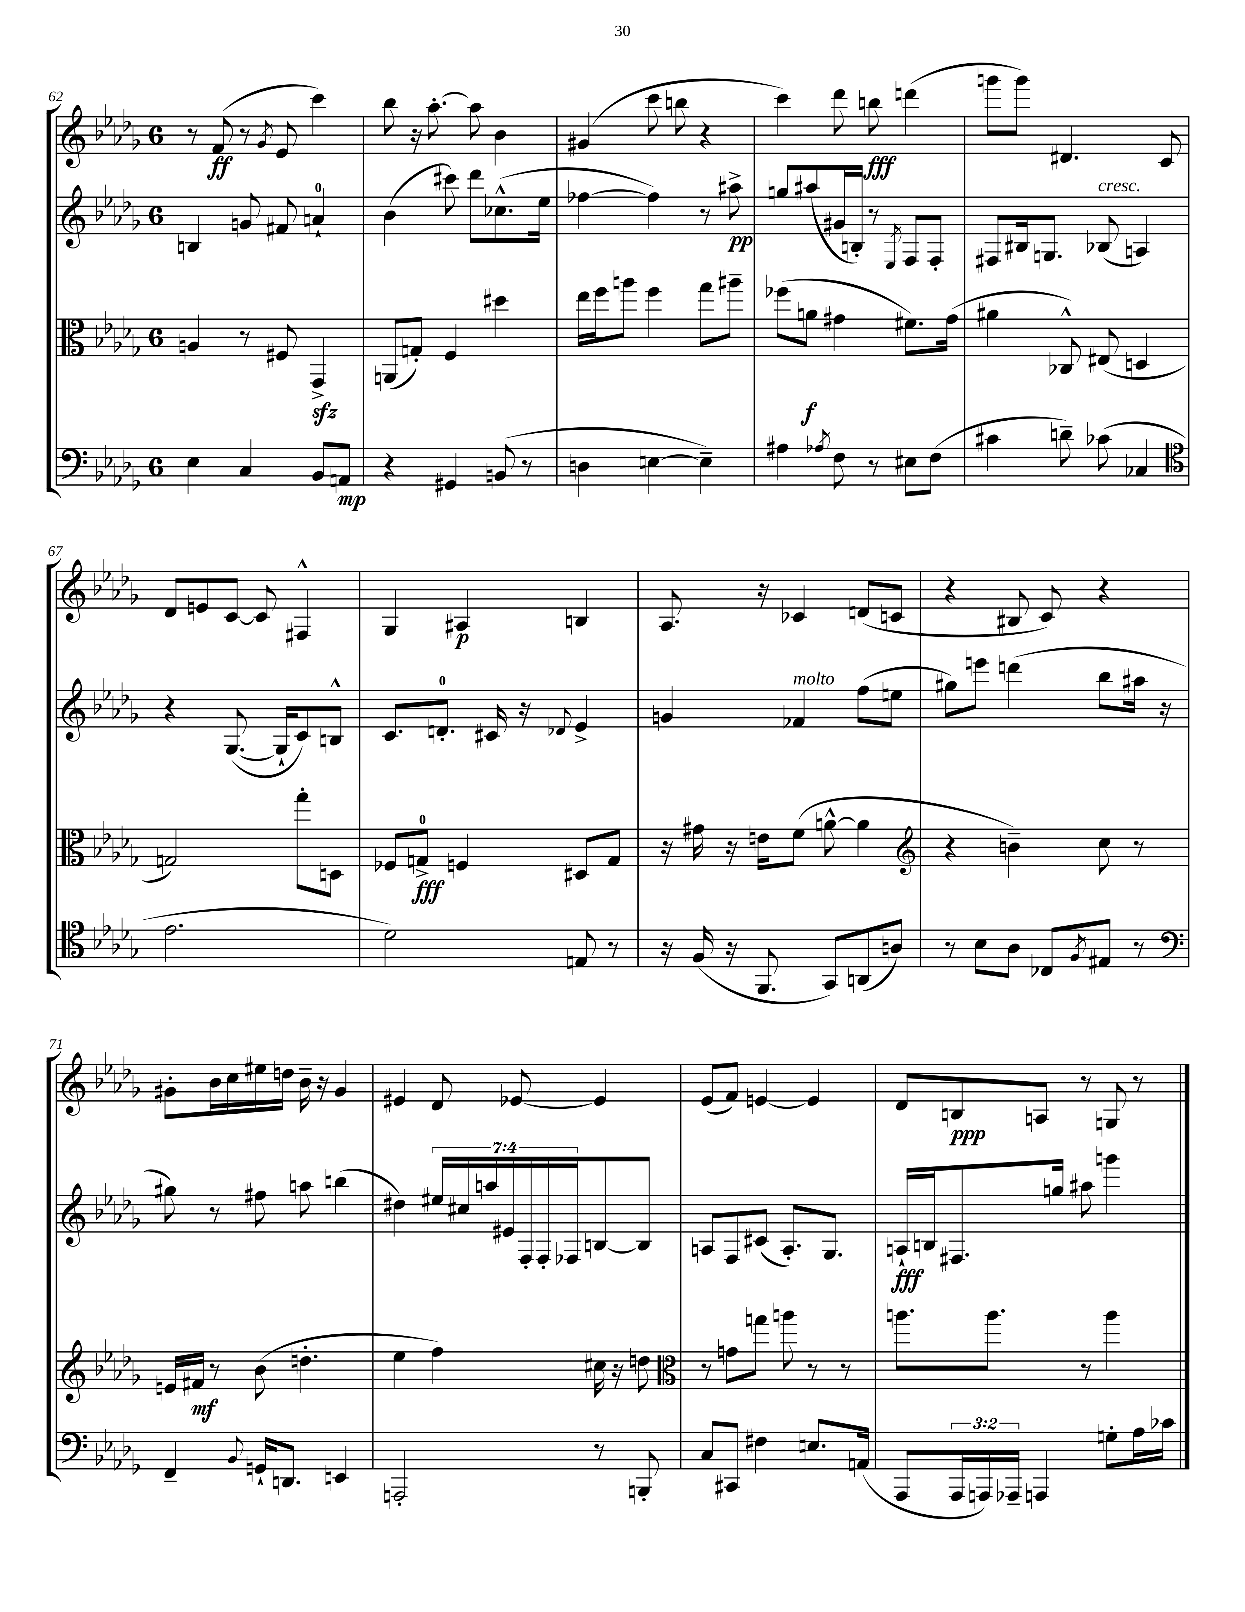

**kern	**kern	**kern	**kern
*staff4	*staff3	*staff2	*staff1
*clefF4	*clefC3	*clefG2	*clefG2
*k[b-e-a-d-g-]	*k[b-e-a-d-g-]	*k[b-e-a-d-g-]	*k[b-e-a-d-g-]
*M6/8	*M6/8	*M6/8	*M6/8
4E-	4A	4B	8r
.	.	.	(8f
4C	8r	8g	8r
.	.	.	8qg-
.	8F#	8f#	8e-
8BB-	4GG-^	4a`	4ccc)
8AA	.	.	.
=	=	=	=
4r	(8AA	(4b-	8bb-
.	8G')	.	16r
.	.	.	[8.aa-'
4GG#	4F	8ccc#)	.
.	.	8ddd-	8aa-]
(8BB	4dd#	(8.cc-^^	4b-
8r	.	.	.
.	.	16ee-	.
=	=	=	=
4D	16ee-	[4ff-	(4g#
.	16ff	.	.
.	8aa	.	.
[4E	4ff	4ff-])	8ccc
.	.	.	8bb
4E~])	8gg-	8r	4r
.	8aa#~	8aa#^	.
=	=	=	=
4A#	(8ff-	8gg	4ccc)
.	8a	(8aa#	.
8qA-	.	.	.
8F	4g#	16g#	8ddd-
.	.	16B')	.
8r	.	8r	8bb
.	.	8qE-	.
8E#	8.f#)	8F	(4ddd
(8F	.	8F'	.
.	(16g#	.	.
=	=	=	=
4c#	4a#	8F#	8ggg
.	.	16B#	8ggg)
.	.	8.G	.
8d~)	8C-^^)	.	4.d#
(8c-	(8E#	(8B-	.
4C-	4D	4A)	.
.	.	.	8c
=	=	=	=
*clefC4	*	*	*
2.e-	2G)	4r	8d-
.	.	.	8e
.	.	([8.G-	[8c
.	.	.	8c]
.	.	16G-`]	.
.	8gg-'	8c)	4F#^^
.	8D	8B^^	.
=	=	=	=
2d-)	8F-	8.c	4G-
.	8G^	.	.
.	.	8.d'	.
.	4F	.	4A#
.	.	16c#	.
.	.	16r	.
.	.	8qqd-	.
8E	8D#	4e-^	4B
8r	8G	.	.
=	=	=	=
16r	16r	4g	8.A-
(16F	16g#	.	.
16r	16r	.	.
8.FF	16e	.	16r
.	(8f	4f-	4c-
8GG-)	[8a^^	.	.
(8AA	4a]	(8ff	(8d
8A)	.	8ee	8c
=	=	=	=
*	*clefG2	*	*
8r	4r	8gg#)	4r
8B-	.	8eee	.
8A-	4b~)	(4ddd	8B#
8C-	.	.	8c)
8qF	.	.	.
8E#	8cc	8bb-	4r
8r	8r	16aa#	.
.	.	16r	.
=	=	=	=
*clefF4	*	*	*
4FF~	16e	8gg#)	8g#'
.	16f#	.	.
.	8r	8r	16b-
.	.	.	16cc
8qqBB-	.	.	.
16GG`	(8b-	8ff#	16ee#
8.DD	.	.	16dd
.	4.dd'	8aa	16b-~
.	.	.	16r
4EE	.	(4bb	4g#
=	=	=	=
2AAA'	4ee-	4dd#)	4e#
.	4ff)	28ee#	8d-
.	.	28cc#	.
.	.	28aa	.
.	.	28e#	.
.	.	.	[8e-
.	.	28F'	.
.	.	28F'	.
.	.	28F-	.
8r	16cc#	[8B	4e-]
.	16r	.	.
8BBB'	8dd	8B]	.
=	=	=	=
*	*clefC3	*	*
8C	8r	8A	(8e-
8CC#	8g	8F	8f)
4F#	8gg	(8c#	[4e
.	8aa	8.A')	.
8.E	8r	.	4e]
.	.	8.G-	.
.	8r	.	.
(16AA	.	.	.
=	=	=	=
8AAA-	8.aa	16A`	8d-
.	.	16B	.
24AAA-	.	8.F#	8B
24AAA)	.	.	.
.	8.aa	.	.
24AAA-~	.	.	.
4AAA	.	.	8A
.	.	16gg	.
.	8r	8aa#	8r
8G'	4aa	4ggg	8G
16A-	.	.	8r
16c-	.	.	.
==	==	==	==
*-	*-	*-	*-
